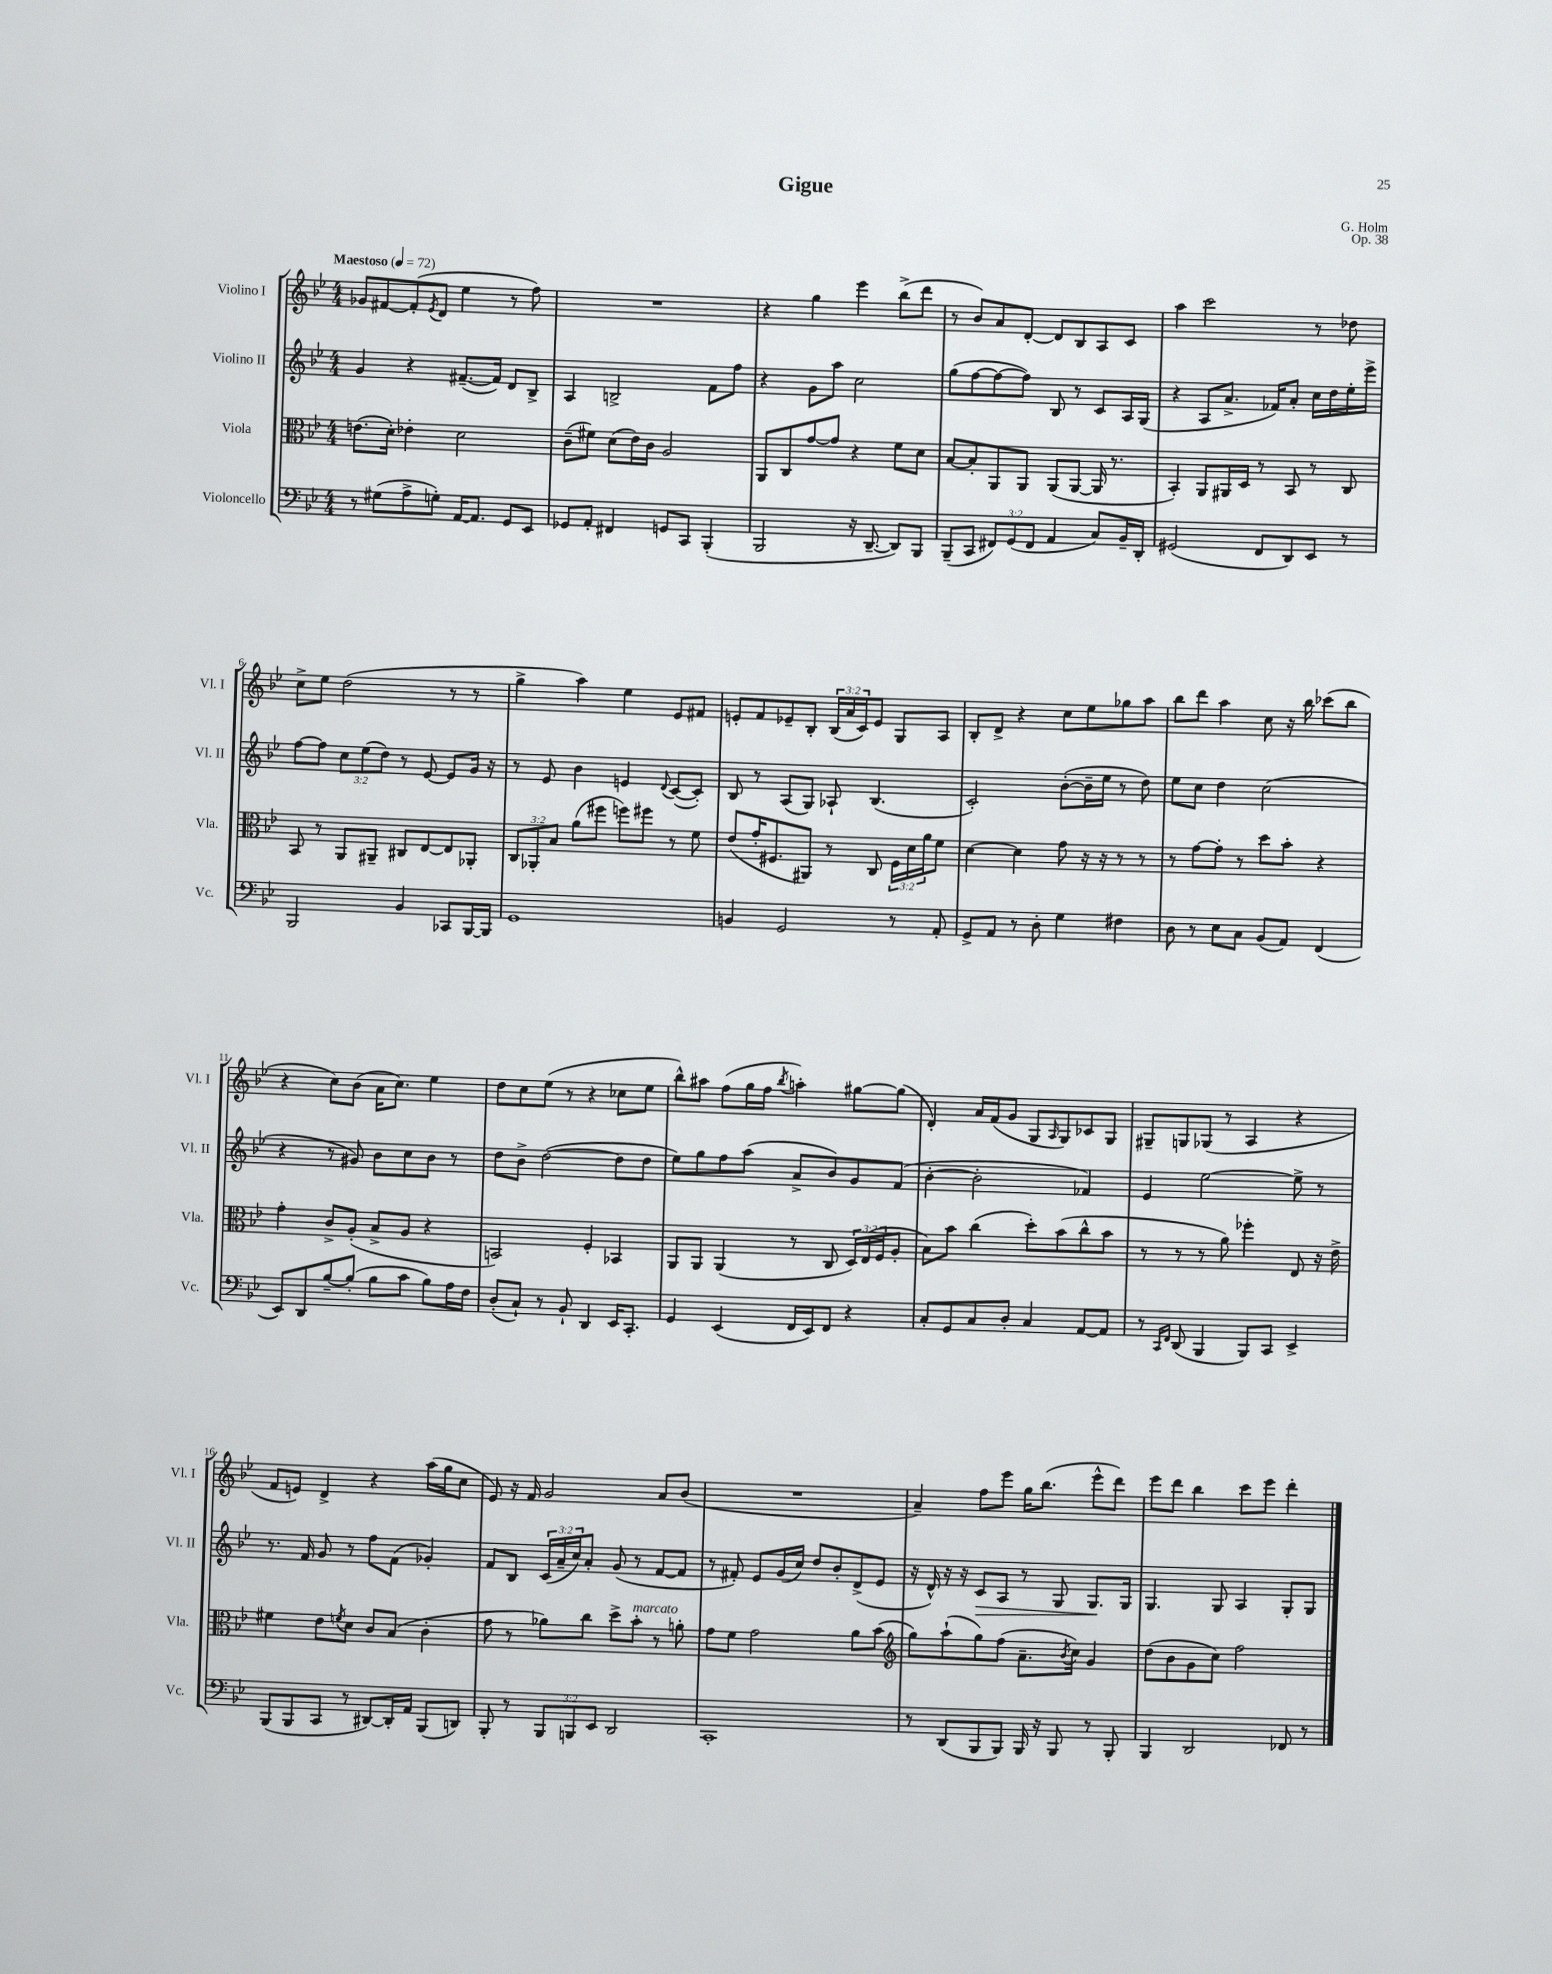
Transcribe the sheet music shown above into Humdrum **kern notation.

**kern	**kern	**kern	**dynam	**kern
*part4	*part3	*part2	*part2	*part1
*staff4	*staff3	*staff2	*staff2	*staff1
*I"Violoncello	*I"Viola	*I"Violino II	*	*I"Violino I
*I'Vc.	*I'Vla.	*I'Vl. II	*	*I'Vl. I
*clefF4	*clefC3	*clefG2	*	*clefG2
*k[b-e-]	*k[b-e-]	*k[b-e-]	*	*k[b-e-]
*M4/4	*M4/4	*M4/4	*	*M4/4
*MM72	*MM72	*MM72	*	*MM72
=1	=1	=1	=1	=1
!	!	!	!	!LO:TX:a:B:t=Maestoso
8r	(8.en\L	4g/	.	8g-X/L
(8G#X\L	.	.	.	[8f#X/
.	16d'\Jk)	.	.	.
8A^\	4e-X'\	4r	.	(8f#'/]
.	.	.	.	8qe-/
8Gn'\J)	.	.	.	8d/J
[16AA/KL	2d\	([8.f#X~/L	.	4ee-\
8.AA/J]	.	.	.	.
.	.	16f#/Jk])	.	.
8GG/L	.	8d/L	.	8r
8EE-/J	.	8B-^/J	.	8ff\)
=2	=2	=2	=2	=2
8GG-X/L	(8c~\L	4A/	.	1r
8AA'/J	8f#X\J)	.	.	.
4FF#X/	(8d\L	2Bn^/	.	.
.	16e-\L)	.	.	.
.	16c\JJ	.	.	.
8GGn/L	2A/	.	.	.
8CC/J	.	.	.	.
(4BBB-'/	.	8f\L	.	.
.	.	8ff\J	.	.
=3	=3	=3	=3	=3
2BBB-/	8AA/L	4r	.	4r
.	8C/	.	.	.
.	[8g/	8g\L	.	4gg\
.	8g/J]	8aa\J	.	.
16r	4r	2cc\	.	4eee-\
[8.DD~/	.	.	.	.
8DD/L])	8f\L	.	.	(8bb-^\L
8BBB-/J	8d\J	.	.	8ddd\J
=4	=4	=4	=4	=4
(8BBB-~/L	[8B-/L	(8gg\L	.	8r
8CC/J	8B-'/]	[8ff\	.	8b-/L)
12FF#X/L)	8AA/	8ff\_	.	8a/
(12GG/	.	.	.	.
.	8AA/J	8ff\J])	.	[8d'/J
12FF#/J	.	.	.	.
4AA/	(8AA/L	8B-/	.	8d/L]
.	[8AA/J	8r	.	8B-/
8C/L)	16AA/]	8c/L	.	8A/
.	8.r	.	.	.
16BB-~/L	.	16A/L	.	8c/J
16DD'/JJ	.	(16G/JJ	.	.
=5	=5	=5	=5	=5
(2GG#X/	4BB-'/)	4r	.	4aa\
.	8AA/L	8A/L	.	2ccc\
.	16AA#X/L	8.a^/J	.	.
.	16D/JJ	.	.	.
8FF/L	8r	.	.	.
.	.	16f-X/KL)	.	.
8DD/)	8BB-/	8a'/J	.	.
8EE-/J	8r	16cc\LL	.	8r
.	.	16dd\	.	.
8r	8C/	16ee-'\	.	8dd-X\
.	.	16eee-^\JJ	.	.
!!LO:LB:g=z
=6	=6	=6	=6	=6
2BBB-/	8BB-/	[8ff\L	.	8cc^\L
.	8r	8ff\J]	.	8ee-\J
.	8AA/L	12cc\L	.	(2dd\
.	.	(12ee-\	.	.
.	8AA#X~/J	.	.	.
.	.	12dd\J)	.	.
4BB-/	8C#X/L	8r	.	.
.	[8E-/	[8e-/	.	.
8CC-X/L	8E-/]	8e-/L]	.	8r
[16BBB-/L	8AA-X'/J	16g/Jk	.	8r
16BBB-/JJ]	.	16r	.	.
=7	=7	=7	=7	=7
1GG	12C/L	8r	.	4gg^\
.	12AA-X'/	.	.	.
.	.	8e-/	.	.
.	12B-/J	.	.	.
.	(8a\L	4b-\	.	4aa\)
.	8ff#X\J	.	.	.
.	8ffn\L)	4en/	.	4ee-\
.	8ff#X\J	.	.	.
.	.	8qqd/	.	.
.	8r	([8c/L	.	8e-/L
.	8f\	8c'/J])	.	8f#X/J
=8	=8	=8	=8	=8
4BBn/	(8e-/L	8B-/	.	8en'/L
.	16g'/K	8r	.	8f/
.	8.F#X/	.	.	.
2GG/	.	(8A/L	.	8e-X~/
.	8AA#X/J)	8G/J)	.	8B-'/J
.	8r	8A-X`/	.	(24B-/LL
.	.	.	.	24a/
.	.	.	.	24c/J)
.	8C/	(4.B-/	.	8e-/J
8r	24F#\LL	.	.	8G/L
.	24d\	.	.	.
.	24a\J	.	.	.
8AA'/	8f\J	.	.	8A/J
=9	=9	=9	=9	=9
8GG^/L	[4d\	2c'/)	.	8B-'/L
8AA/J	.	.	.	8d^/J
8r	4d\]	.	.	4r
8D'\	.	.	.	.
4G\	8g\	([8b-'\L	.	8cc\L
.	16r	16b-~\L]	.	8ee-\
.	16r	16ee-\JJ	.	.
4F#X\	8r	8r	.	8gg-X\
.	8r	8dd\)	.	8aa\J
=10	=10	=10	=10	=10
8D\	8r	8ee-\L	.	8bb-\L
8r	[8g\L	8cc\J	.	8ddd\J
8E-\L	8g'\J]	4dd\	.	4aa\
8C\J	8r	.	.	.
(8BB-/L	8dd\L	(2cc\	.	8cc\
8AA/J)	8b-'\J	.	.	16r
.	.	.	.	16bb-\
(4FF/	4r	.	.	(8ccc-X\L
.	.	.	.	8bb-\J
!!LO:LB:g=z
=11	=11	=11	=11	=11
8EE-/L)	4g'\	4r	.	4r
8DD/	.	.	.	.
[8B-~/	8c^/L	8r	.	8cc\L)
(8B-'/J]	(8A'/J	8g#X/)	.	(8b-\J
8B-\L	8B-^/L	8b-\L	.	16a\KL
.	.	.	.	8.cc\J)
8c\J	8A/J	8cc\	.	.
8B-\L)	4r	8b-\J	.	4ee-\
16A\L	.	8r	.	.
16F\JJ	.	.	.	.
=12	=12	=12	=12	=12
(8D'/L	2BBn/)	8dd\L	.	8dd\L
8C`/J)	.	8b-^\J	.	8cc\
8r	.	([2dd\	.	(8ee-\J
8BB-`/	.	.	.	8r
4DD/	4F'/	.	.	4r
16EE-/KL	4BB-X/	8dd\L]	.	8cc-X\L
8.CC'/J	.	.	.	.
.	.	8dd\J	.	8ee-\J
=13	=13	=13	=13	=13
4GG/	8AA/L	8ee-\L)	.	8bb-^^\L)
.	8AA/J	8gg\	.	8aa#X\J
(4EE-/	(4AA/	8ff\	.	(8ff\L
.	.	(8aa\J	.	16gg\L
.	.	.	.	16ff\JJ
.	.	.	.	8qbb-/
16FF/LL	8r	8a^/L	.	4aan'\)
16EE-/J)	.	.	.	.
8FF/J	8C/	8b-/)	.	.
4r	24D/LL)	8g/	.	[8gg#X\L
.	(24E-/	.	.	.
.	24F/J	.	.	.
.	8A'/J	(8f/J	.	(8gg#\J]
=14	=14	=14	=14	=14
8C'/L	8B-\L)	[4b-'\	.	4d'/)
8GG/	8b-\J	.	.	.
8C/	(4cc\	2b-'\]	.	16a/LL
.	.	.	.	(16f/J
8D'/J	.	.	.	8g/J
4C/	8dd'\L)	.	.	8G/L
.	.	.	.	16qqA/
.	(8b-\	.	.	8G/)
[8AA/L	8cc^^\	4f-X/)	.	8c-X/
8AA/J]	8b-\J	.	.	8G/J
=15	=15	=15	=15	=15
8r	8r	4e-/	.	8G#X~/L
16qqCC/LL	.	.	.	.
16qqFF/JJ	.	.	.	.
(8DD/	8r	.	.	8Gn/
4BBB-/	8r	[2ee-\	.	(8G-X/J
.	8a\)	.	.	8r
8BBB-/L)	4ff-X'\	.	.	4A/
8CC/J	.	.	.	.
4EE-^/	8E-/	8ee-^\]	.	4r
.	16r	8r	.	.
.	16e-^\	.	.	.
!!LO:LB:g=z
=16	=16	=16	=16	=16
(8BBB-/L	4f#X\	8.r	.	8f/L
8BBB-/	.	.	.	8en/J)
.	.	16f/	.	.
8CC/J	8e-\L	8g/	.	4d^/
.	8qfn/	.	.	.
8r	8d\J	8r	.	.
[8DD#X/L)	8c/L	8ff\L	.	4r
16DD#'/L]	(8B-/J	(8f\J	.	.
16AA/JJ	.	.	.	.
(8BBB-/L	4c'\	4g-X'/)	.	(16aa\LL
.	.	.	.	16gg\J
8DDn/J)	.	.	.	8cc\J
=17	=17	=17	=17	=17
8BBB-'/	8g\	8f/L	.	8e-/)
8r	8r	8B-/J	.	16r
.	.	.	.	16f/
12BBB-/L	8a-X\L)	(24c/LL	.	2g/
.	.	24a~/	.	.
12BBBn/	.	24cc/J)	.	.
.	8cc\J	8a'/J	.	.
12EE-/J	.	.	.	.
2DD/	8dd^\L	(8g/	.	.
!	!LO:TX:a:i:t=marcato	!	!	!
.	8b-'\J	8r	.	.
.	8r	[8f/L	.	8a/L
.	8an'\	8f/J]	.	(8b-/J
=18	=18	=18	=18	=18
1CC'	8g\L	8r	.	1r
.	8f\J	8f#X'/)	.	.
.	2g\	8e-/L	.	.
.	.	(16g/L	.	.
.	.	16cc/JJ)	.	.
.	.	8dd/L	.	.
.	.	8b-'/	.	.
.	8a\L	(8d^/	.	.
.	(8b-\J	8e-/J	.	.
=19	=19	=19	=19	=19
*	*clefG2	*	*	*
8r	8gg\L)	16r	.	4a~/)
.	.	16d^^/)	.	.
(8DD/L	(8aa`\	16r	.	.
.	.	16r	.	.
!	!	!	!LO:HP:b	!
8BBB-/	8gg\)	8c/L	>	8ff\L
8BBB-/J)	(8ff\J	8A/J	.	8eee-\J
16BBB-/	8.a~\L	8r	.	16gg\KL
16r	.	.	.	(8.bb-\J
8BBB-/	.	8G/	.	.
.	8qb-/	.	.	.
.	16cc\Jk)	.	.	.
8r	4g/	8.G/L	.	8eee-^^\L
8BBB-'/	.	.	.	8ddd\J)
.	.	16G/Jk	]	.
=20	=20	=20	=20	=20
4BBB-/	(8dd\L	4.G/	.	8eee-\L
.	8b-\	.	.	8ddd\J
2DD/	8g\	.	.	4bb-\
.	8cc\J)	8G/	.	.
.	2ff\	4A/	.	8ccc\L
.	.	.	.	8eee-\J
8FF-X/	.	8G'/L	.	4ddd'\
8r	.	8G/J	.	.
==	==	==	==	==
*-	*-	*-	*-	*-
